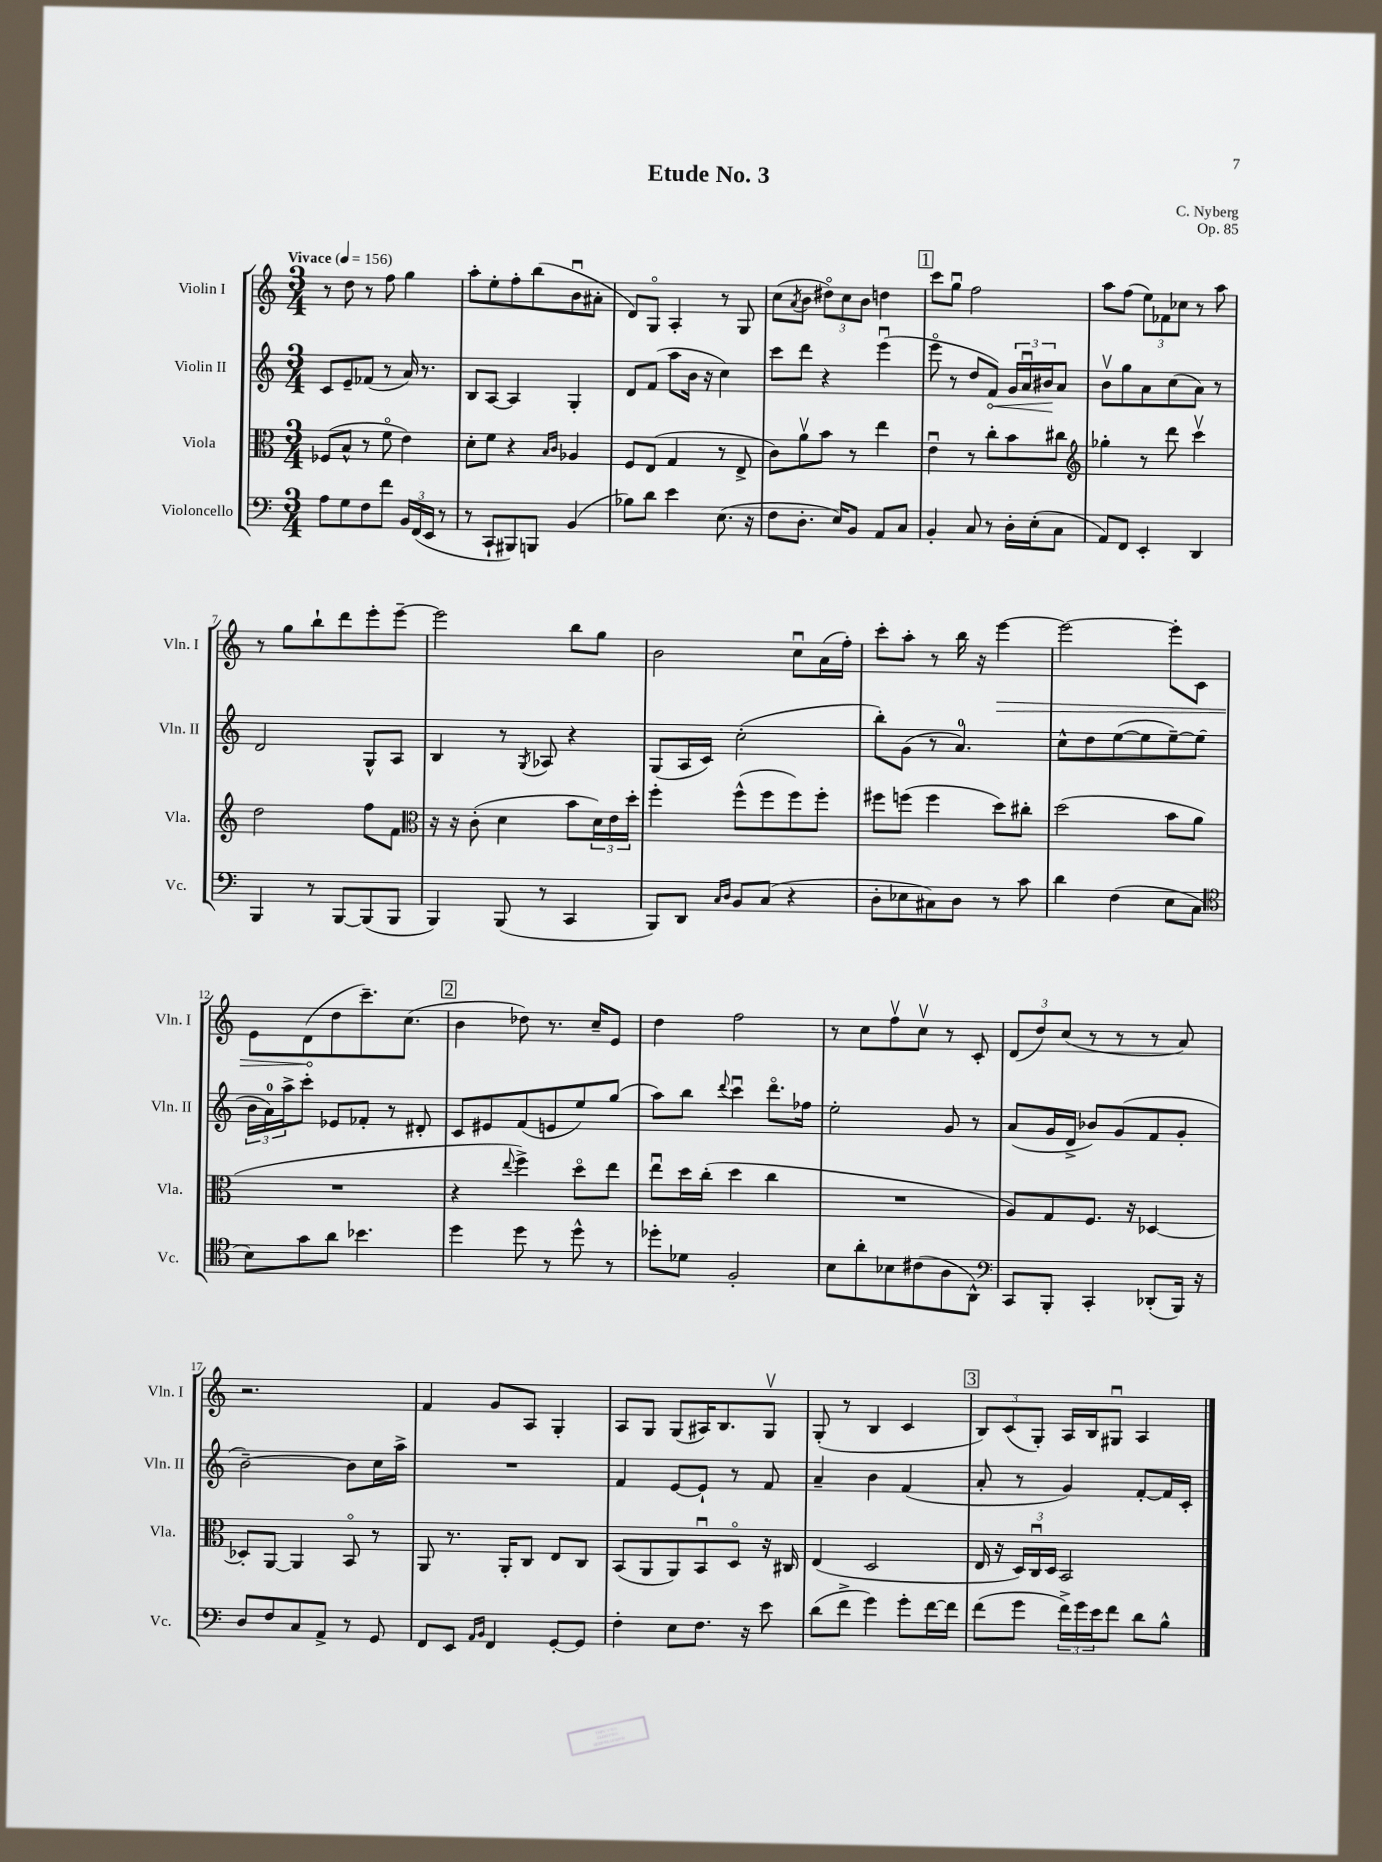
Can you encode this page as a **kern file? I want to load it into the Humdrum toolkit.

**kern	**kern	**kern	**kern
*staff4	*staff3	*staff2	*staff1
*clefF4	*clefC3	*clefG2	*clefG2
*k[]	*k[]	*k[]	*k[]
*M3/4	*M3/4	*M3/4	*M3/4
*MM156	*MM156	*MM156	*MM156
8A	(8F-	8c	8r
8G	8B^^	8e~	8dd
8F	8r	(8f-	8r
8f	8fo	8r	8ff
24BB	4e)	16a)	4gg
(24FF	.	.	.
.	.	8.r	.
24EE	.	.	.
8r	.	.	.
=	=	=	=
8r	8d'	8B	8aa'
8CC`	8f	[8A	8ee'
8BBB#)	4r	4A]	8ff'
8BBB	.	.	(8bb
.	16qqB	.	.
.	16qqc	.	.
(4BB	4A-	4G'	8bu
.	.	.	8a#'
=	=	=	=
8B-)	8F	8d	8d)
8d	(8E	(8f	8Go
4e	4G	8aa	4A'
.	.	16b	.
.	.	16r	.
(8.E	8r	4cc)	8r
.	8E^	.	8G
16r	.	.	.
=	=	=	=
8F	8c)	8ccc	(8cc
.	.	.	8qa
8.D'	8av	8ddd	8b
.	8b	4r	12dd#o)
16E)	.	.	.
.	.	.	12cc
8BB	8r	.	.
.	.	.	12b
8AA	4ee	(4eeeu	4dd
8C	.	.	.
=	=	=	=
4BB'	4eu	8eeeo	8ccc
.	.	8r	8ggu
8C	8r	8dd	2ff
8r	8cc'	8f)	.
16D'	8b	24g	.
.	.	24au	.
(16E'	.	.	.
.	.	24b#	.
8C	8cc#	8a	.
=	=	=	=
*	*clefG2	*	*
8AA)	4gg-'	8bv	8aa
8FF	.	8gg	(8ff
4EE'	8r	8a	12ee)
.	.	.	12f-
.	8ddd	(8cc	.
.	.	.	12cc-
4DD	4cccv	8a)	8r
.	.	8r	8aa
=	=	=	=
4BBB	2dd	2d	8r
.	.	.	8gg
8r	.	.	8bb`
[8BBB	.	.	8ddd
(8BBB]	8ff	8G^^	8eee'
8BBB	8f	8A	[8eee~
=	=	=	=
*	*clefC3	*	*
4BBB)	16r	4B	2eee]
.	16r	.	.
.	(8c'	.	.
(8BBB	4d	8r	.
.	.	8qG	.
8r	.	8A-	.
4CC	8b	4r	8bb
.	24d)	.	8gg
.	24e	.	.
.	24dd'	.	.
=	=	=	=
8BBB)	4ff'	(8G	2b
8DD	.	16A	.
.	.	16c)	.
16qqC	.	.	.
16qqD	.	.	.
8BB	(8ff^^	(2cc'	.
(8C	8ff	.	.
4r	8ff)	.	8ccu
.	8ff'	.	(16a
.	.	.	16ff')
=	=	=	=
8D'	8ff#	8bb')	8ccc'
8E-	(8ff	(8g	8aa'
8C#)	4ff	8r	8r
8D	.	4.a)	16bb
.	.	.	16r
8r	8dd)	.	[4eee
8c	8cc#'	.	.
=	=	=	=
4d	(2dd	8cc^^	2eee_
.	.	8dd	.
(4F	.	([8ee	.
.	.	8ee]	.
8E	8b	[8ee~)	8eee']
8C	8a	(8ee]	8c
=	=	=	=
*clefC4	*	*	*
8B)	2.r	24b	8e
.	.	24a)	.
.	.	24aa^	.
8g	.	8ccc'	(8d
8a	.	8e-	8dd
4.b-	.	8f-'	8.ccc~)
.	.	8r	.
.	.	.	(8.cc
.	.	8d#'	.
=	=	=	=
4dd	4r	8c	4b
.	.	8e#	.
.	8qqee	.	.
8dd	4ff^)	(8f	8dd-)
8r	.	8e	8.r
8dd^^	8ddo	8ee)	.
.	.	.	16cc~
8r	8ee	(8gg	8e
=	=	=	=
8dd-'	8eeu	8aa)	4dd
8d-	16dd	8bb	.
.	(16cc'	.	.
.	.	8qqddd	.
2F'	4dd	4cccu	2ff
.	4cc	8.dddo	.
.	.	16ff-	.
=	=	=	=
8B	2.r	2ee'	8r
8a'	.	.	8cc
8B-	.	.	8ffv
(8c#	.	.	8ccv
8A	.	8g	8r
8AA^^)	.	8r	8c'
=	=	=	=
*clefF4	*	*	*
8CC	8A)	(8a	(12d
.	.	.	12dd)
8BBB'	8G	16g	.
.	.	.	(12cc
.	.	16d^	.
4CC'	8.F	8b-)	8r
.	.	(8g	8r
.	16r	.	.
(8DD-'	[4D-	8f	8r
16BBB)	.	8g'	8a)
16r	.	.	.
=	=	=	=
8D	8D-']	[2b~)	2.r
8F	[8AA	.	.
8C	4AA]	.	.
8AA^	.	.	.
8r	8BBo	8b]	.
8GG	8r	16cc	.
.	.	16aa^	.
=	=	=	=
8FF	8AA	2.r	4f
8EE	8.r	.	.
16qqAA	.	.	.
16qqBB	.	.	.
4FF	.	.	8g
.	16AA'	.	.
.	8C	.	8A
[8GG'	8E	.	4G'
8GG]	8C	.	.
=	=	=	=
4F'	(8BB	4f	8A
.	8AA	.	8G
8E	8AA)	[8e	(8G
8.F	8BBu	8e`]	16A#)
.	.	.	8.B
.	8Do	8r	.
16r	.	.	.
8e	16r	8f	8Gv
.	16C#	.	.
=	=	=	=
(8d	(4E	4a~	(8G'
8f^	.	.	8r
4g)	2D	4b	4B
8g'	.	(4f	4c
[16f	.	.	.
16f]	.	.	.
=	=	=	=
(8f	16E	8a'	12B)
.	16r	.	.
.	.	.	(12c
8g	24D)	8r	.
.	24Cu	.	12G')
.	24D	.	.
24f^)	2BB	4g)	16A
24g	.	.	.
.	.	.	16B
24e	.	.	.
8f	.	.	8G#u
8d	.	[8f'	4A
8B^^	.	16f]	.
.	.	16c'	.
==	==	==	==
*-	*-	*-	*-
